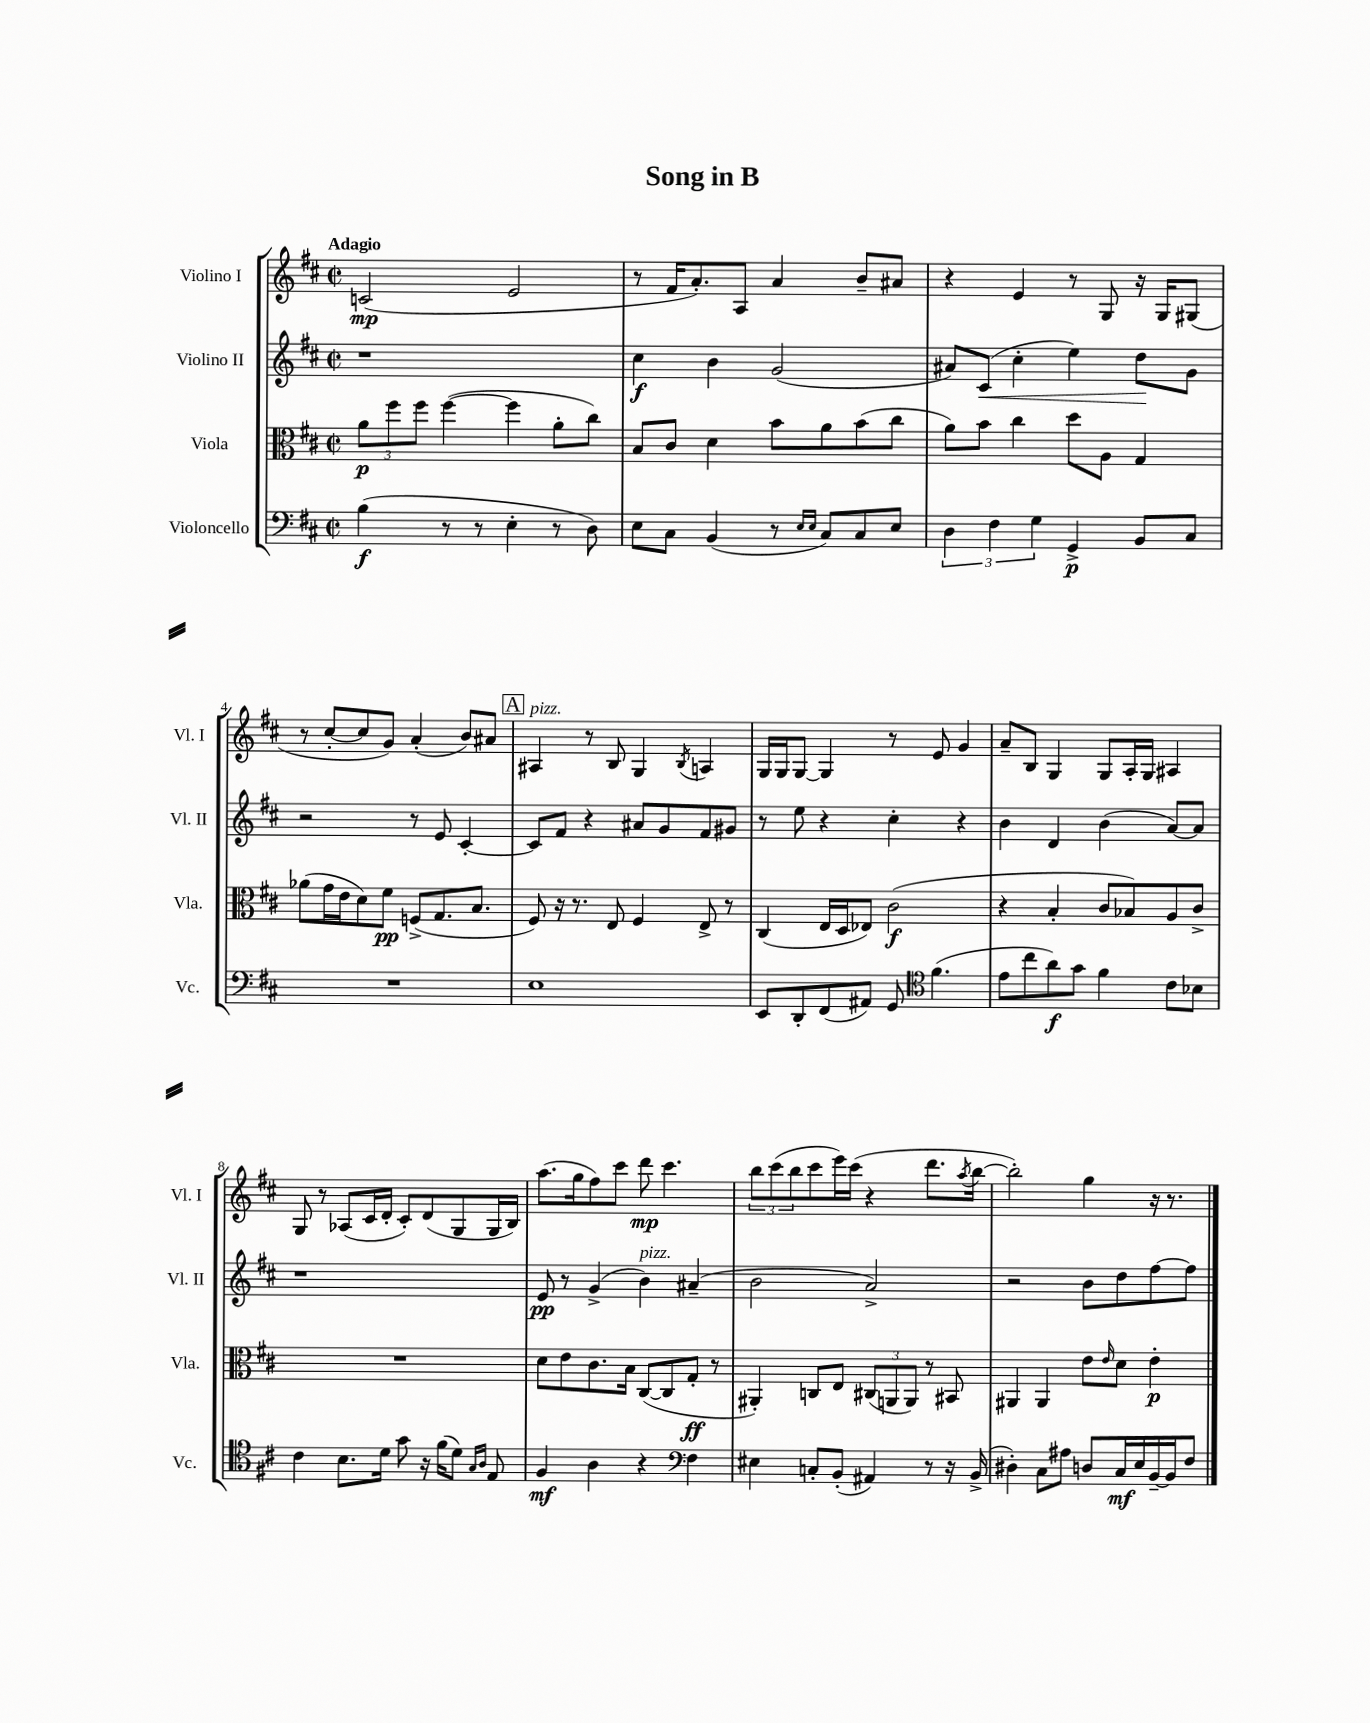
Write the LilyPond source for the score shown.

\header { title = "Song in B" }
<<
\new StaffGroup <<
\new Staff = "s0" \with { instrumentName = "Violino I" shortInstrumentName = "Vl. I" } {
    \clef treble \key d \major \defaultTimeSignature \time 2/2 \tempo "Adagio"
    c'2\mp( e'2 |
    r8 fis'16 a'8.-.) a8 a'4 b'8-- ais'8 |
    r4 e'4 r8 g8 r16 g16 gis8( |
    r8 cis''8~-. cis''8 g'8) a'4-.( b'8) ais'8 |
    \mark \markup { \box "A" } ais4^\markup { \italic "pizz." } r8 b8 g4 \acciaccatura { b8 } a4 |
    g16 g16 g8~ g4 r8 e'8 g'4 |
    a'8-- b8 g4 g8 a16-. g16 ais4 |
    g8 r8 aes8( cis'16 d'16-. cis'8-.) d'8( g8 g16 b16) |
    a''8.( g''16 fis''8) cis'''8 d'''8\mp cis'''4. |
    \tuplet 3/2 { b''8 cis'''8( b''8 } cis'''8 e'''16) cis'''16( r4 d'''8. \acciaccatura { a''8 } b''16~ |
    b''2-.) g''4 r16 r8. \bar "|." |
}
\new Staff = "s1" \with { instrumentName = "Violino II" shortInstrumentName = "Vl. II" } {
    \clef treble \key d \major \defaultTimeSignature \time 2/2
    r1 |
    cis''4\f b'4 g'2( |
    ais'8) cis'8\<( cis''4-. e''4) d''8\! g'8 |
    r2 r8 e'8 cis'4~-. |
    \mark \markup { \box "A" } cis'8 fis'8 r4 ais'8 g'8 fis'8 gis'8 |
    r8 e''8 r4 cis''4-. r4 |
    b'4 d'4 b'4( a'8~) a'8 |
    r1 |
    e'8\pp r8 g'4->( b'4^\markup { \italic "pizz." }) ais'4--( |
    b'2 a'2->) |
    r2 b'8 d''8 fis''8~ fis''8 \bar "|." |
}
\new Staff = "s2" \with { instrumentName = "Viola" shortInstrumentName = "Vla." } {
    \clef alto \key d \major \defaultTimeSignature \time 2/2
    \tuplet 3/2 { a'8\p fis''8 fis''8 } fis''4~( fis''4 a'8-. cis''8) |
    b8 cis'8 d'4 b'8 a'8 b'8( cis''8 |
    a'8) b'8 cis''4 d''8 a8 g4 |
    aes'8( g'16 e'16 d'8) fis'8\pp f8->( g8. b8. |
    \mark \markup { \box "A" } fis8) r16 r8. e8 fis4 e8-> r8 |
    cis4( e16 d16 ees8) cis'2\f( |
    r4 b4-. cis'8 bes8) a8 cis'8-> |
    R1 |
    d'8 e'8 cis'8. b16 cis8~( cis8 g8-.\ff r8 |
    ais,4-.) c8 e8 \tuplet 3/2 { cis8( a,8 a,8) } r8 bis,8 |
    ais,4 ais,4 e'8 \grace { e'16 } d'8 e'4-.\p \bar "|." |
}
\new Staff = "s3" \with { instrumentName = "Violoncello" shortInstrumentName = "Vc." } {
    \clef bass \key d \major \defaultTimeSignature \time 2/2
    b4\f( r8 r8 e4-. r8 d8) |
    e8 cis8 b,4( r8 \grace { e16 e16 } cis8) cis8 e8 |
    \tuplet 3/2 { d4 fis4 g4 } g,4->\p b,8 cis8 |
    R1 |
    \mark \markup { \box "A" } e1 |
    e,8 d,8-. fis,8( ais,8) g,8 \clef tenor fis'4.( |
    e'8 cis''8 a'8\f) g'8 fis'4 cis'8 bes8 |
    cis'4 b8. d'16 g'8 r16 fis'16( d'8) \grace { g16 a16 } e8 |
    fis4\mf a4 r4 \clef bass fis4 |
    eis4 c8-. b,8-.( ais,4) r8 r16 b,16->( |
    dis4-.) cis8 ais8 d8 cis16\mf e16 b,16~-- b,16 fis8 \bar "|." |
}
>>
>>
